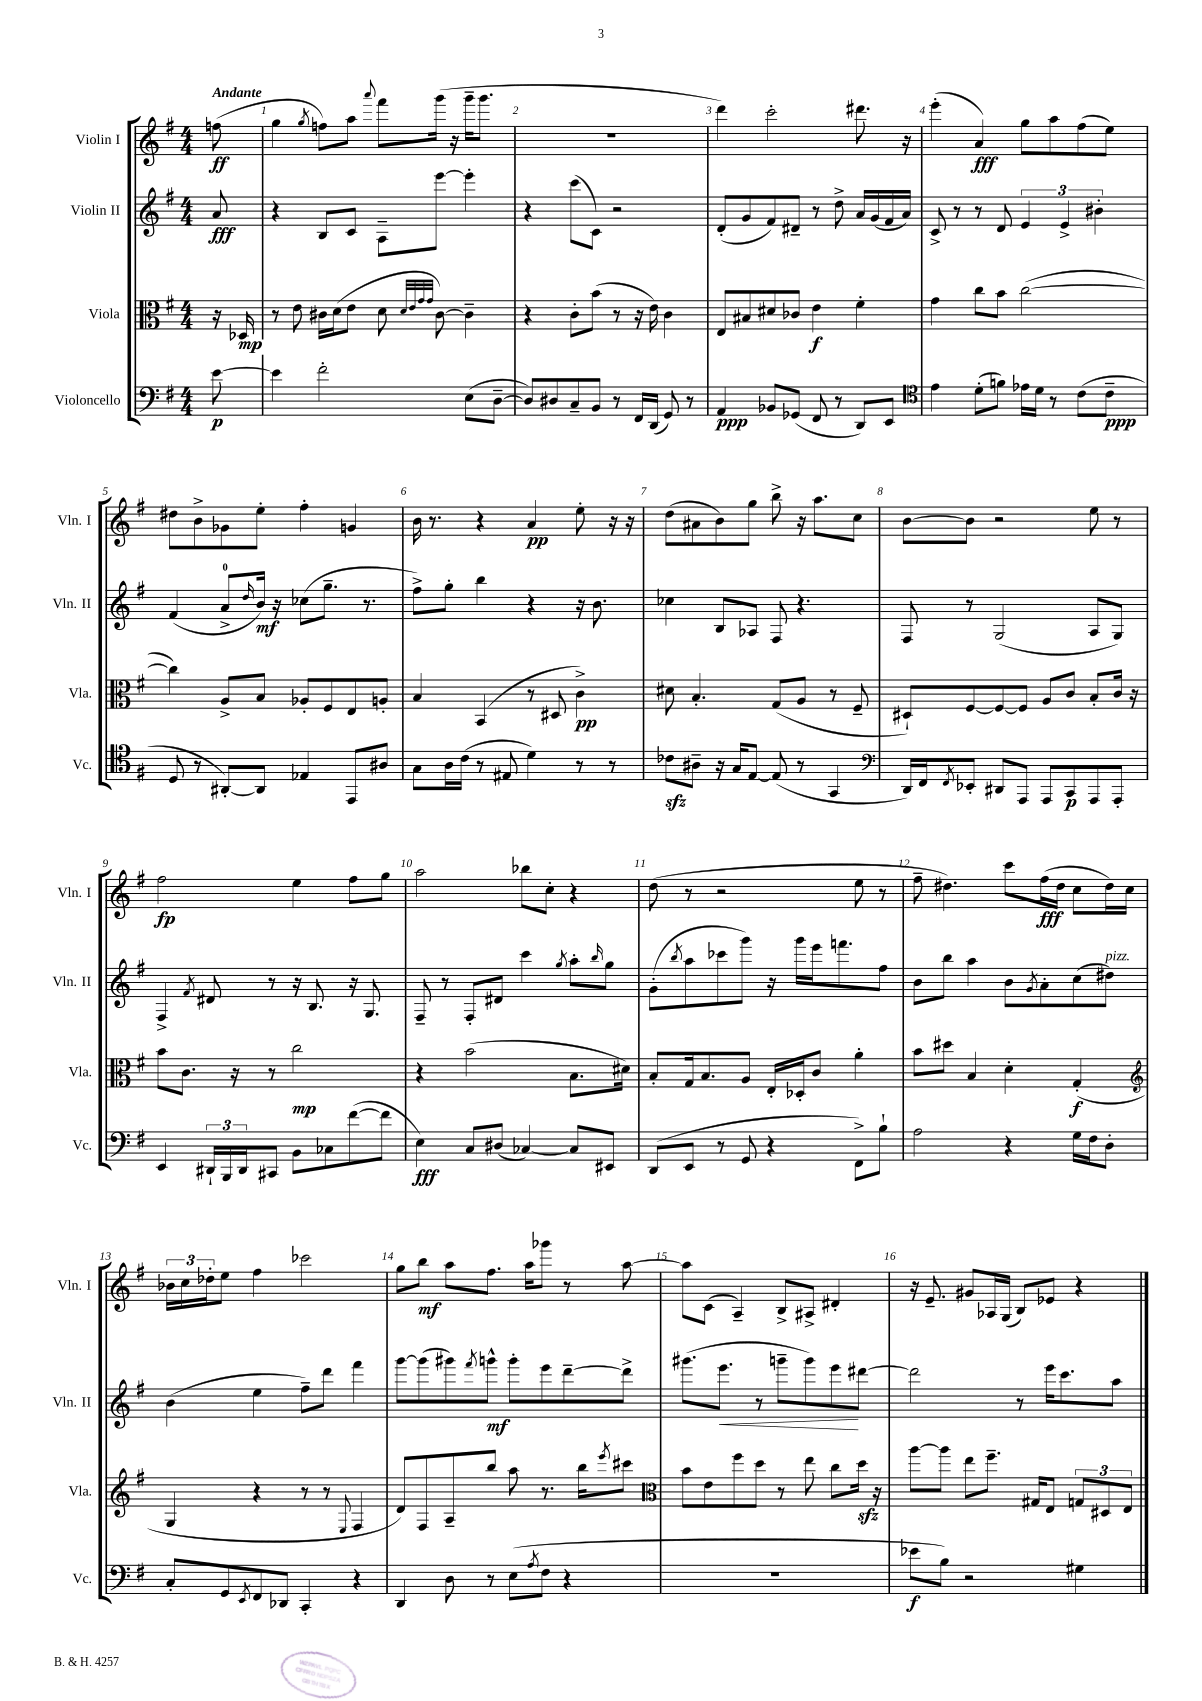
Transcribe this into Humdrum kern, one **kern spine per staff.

**kern	**dynam	**kern	**dynam	**kern	**dynam	**kern	**dynam
*part4	*part4	*part3	*part3	*part2	*part2	*part1	*part1
*staff4	*staff4	*staff3	*staff3	*staff2	*staff2	*staff1	*staff1
*I"Violoncello	*	*I"Viola	*	*I"Violin II	*	*I"Violin I	*
*I'Vc.	*	*I'Vla.	*	*I'Vln. II	*	*I'Vln. I	*
*clefF4	*	*clefC3	*	*clefG2	*	*clefG2	*
*k[f#]	*	*k[f#]	*	*k[f#]	*	*k[f#]	*
*M4/4	*	*M4/4	*	*M4/4	*	*M4/4	*
=	=	=	=	=	=	=	=
!	!	!	!	!	!	!LO:TX:a:B:t=Andante	!
[8e\	p	16r	.	8a/	fff	(8ffn\	ff
.	.	16D-X/	mp	.	.	.	.
=1	=1	=1	=1	=1	=1	=1	=1
4e\]	.	8r	.	4r	.	4gg\	.
.	.	8e\	.	.	.	.	.
.	.	.	.	.	.	8qgg/	.
2f#'\	.	16c#X\LL	.	8B/L	.	8ffn\L)	.
.	.	(16d\J	.	.	.	.	.
.	.	8e\J	.	8c/J	.	8aa\J	.
.	.	.	.	.	.	8qqaaa/	.
.	.	8d\	.	8A~\L	.	8fff#\L	.
.	.	32qqd/LLL	.	.	.	.	.
.	.	32qqe/	.	.	.	.	.
.	.	32qqg/	.	.	.	.	.
.	.	32qqg/JJJ	.	.	.	.	.
.	.	[8c#\)	.	[8eee\J	.	(16ggg\Jk	.
.	.	.	.	.	.	16r	.
(8E\L	.	4c#~\]	.	4eee'\]	.	16ggg~\KL	.
.	.	.	.	.	.	8.ggg\J	.
[8D~\J	.	.	.	.	.	.	.
=2	=2	=2	=2	=2	=2	=2	=2
8D/L])	.	4r	.	4r	.	1r	.
8D#X/	.	.	.	.	.	.	.
8C~/	.	8c'\L	.	(8ccc\L	.	.	.
8BB/J	.	(8b\J	.	8c\J)	.	.	.
8r	.	8r	.	2r	.	.	.
16FF#/LL	.	16r	.	.	.	.	.
(16DD/JJ	.	16e\)	.	.	.	.	.
8GG/)	.	4c\	.	.	.	.	.
8r	.	.	.	.	.	.	.
=3	=3	=3	=3	=3	=3	=3	=3
4AA/	ppp	8E/L	.	(8d'/L	.	4ddd\)	.
.	.	8B#X/	.	8g/	.	.	.
8BB-X/L	.	8d#X/	.	8f#/)	.	2ccc'\	.
(8GG-X/J	.	8c-X/J	.	8d#X~/J	.	.	.
8FF#/	.	4e\	f	8r	.	.	.
8r	.	.	.	8dd^\	.	.	.
8DD/L)	.	4f#'\	.	16a/LL	.	8.ddd#X\	.
.	.	.	.	(16g/	.	.	.
8EE/J	.	.	.	16f#/	.	.	.
.	.	.	.	16a/JJ)	.	16r	.
=4	=4	=4	=4	=4	=4	=4	=4
*clefC4	*	*	*	*	*	*	*
4e\	.	4g\	.	8c^/	.	(4eee'\	.
.	.	.	.	8r	.	.	.
(8d'\L	.	8cc\L	.	8r	.	4a/)	fff
8fn\J)	.	8b\J	.	8d/	.	.	.
16e-X\LL	.	([2cc\	.	6e/	.	8gg\L	.
16d\JJ	.	.	.	.	.	.	.
8r	.	.	.	.	.	8aa\	.
.	.	.	.	6e^/	.	.	.
(8c\L	.	.	.	.	.	(8ff#\	.
.	.	.	.	6b#X'\	.	.	.
8c~\J	ppp	.	.	.	.	8ee\J)	.
!!LO:LB:g=z
=5	=5	=5	=5	=5	=5	=5	=5
8D/	.	4cc\])	.	(4f#/	.	8dd#X\L	.
8r	.	.	.	.	.	8b^\	.
[8AA#X'/L)	.	8A^/L	.	8a^/L	.	8g-X\	.
.	.	.	.	16qqdd/	.	.	.
8AA#/J]	.	8B/J	.	16b/Jk)	mf	8ee'\J	.
.	.	.	.	16r	.	.	.
4E-X/	.	8A-X'/L	.	(8cc-X\L	.	4ff#'\	.
.	.	8F#/	.	8.gg~\J	.	.	.
8EE/L	.	8E/	.	.	.	4gn/	.
.	.	.	.	8.r	.	.	.
8A#X/J	.	8An'/J	.	.	.	.	.
=6	=6	=6	=6	=6	=6	=6	=6
8G\L	.	4B/	.	8ff#^\L)	.	16b\	.
.	.	.	.	.	.	8.r	.
16A\L	.	.	.	8gg'\J	.	.	.
(16c\JJ	.	.	.	.	.	.	.
8r	.	(4BB/	.	4bb\	.	4r	.
8E#X/	.	.	.	.	.	.	.
4d\)	.	8r	.	4r	.	4a/	pp
.	.	8D#X/	.	.	.	.	.
8r	.	4c^\)	pp	16r	.	8ee'\	.
.	.	.	.	8.b\	.	.	.
8r	.	.	.	.	.	16r	.
.	.	.	.	.	.	16r	.
=7	=7	=7	=7	=7	=7	=7	=7
8c-Xzz\L	.	8d#X\	.	4cc-X\	.	(8dd\L	.
8A#X~\J	.	4.B'/	.	.	.	8a#X\	.
16r	.	.	.	8B/L	.	8b\)	.
16G/KL	.	.	.	.	.	.	.
[8E/J	.	.	.	8A-X/J	.	8gg\J	.
(8E/]	.	(8G/L	.	8F#/	.	8bb^\	.
8r	.	8A/J	.	4.r	.	16r	.
.	.	.	.	.	.	8.aa\L	.
4GG/	.	8r	.	.	.	.	.
.	.	8F#~/	.	.	.	8cc\J	.
=8	=8	=8	=8	=8	=8	=8	=8
*clefF4	*	*	*	*	*	*	*
16DD/LL)	.	8D#X`/L)	.	8F#/	.	[8b\L	.
16FF#/J	.	.	.	.	.	.	.
8qFF#/	.	.	.	.	.	.	.
8EE-X'/J	.	[8F#/	.	8r	.	8b\J]	.
8DD#X/L	.	8F#/_	.	(2G/	.	2r	.
8AAA/J	.	8F#/J]	.	.	.	.	.
8AAA/L	.	8A/L	.	.	.	.	.
8CC/	p	8c/J	.	.	.	.	.
8AAA/	.	8B'/L	.	8A/L	.	8ee\	.
8AAA'/J	.	16c/Jk	.	8G/J)	.	8r	.
.	.	16r	.	.	.	.	.
!!LO:LB:g=z
=9	=9	=9	=9	=9	=9	=9	=9
4EE/	.	8b\L	.	4F#^/	.	2ff#\	fp
.	.	8.c\J	.	.	.	.	.
.	.	.	.	8qf#/	.	.	.
24DD#X`/LL	.	.	.	8d#X/	.	.	.
24BBB/	.	.	.	.	.	.	.
.	.	16r	.	.	.	.	.
24DD#/J	.	.	.	.	.	.	.
8CC#X/J	.	8r	.	8r	.	.	.
8BB\L	.	2cc\	mp	16r	.	4ee\	.
.	.	.	.	8.B/	.	.	.
8C-X\	.	.	.	.	.	.	.
([8f#\	.	.	.	16r	.	8ff#\L	.
.	.	.	.	8.G/	.	.	.
8f#\J]	.	.	.	.	.	8gg\J	.
=10	=10	=10	=10	=10	=10	=10	=10
4E\)	fff	4r	.	8F#~/	.	2aa\	.
.	.	.	.	8r	.	.	.
8C/L	.	(2b\	.	8F#'/L	.	.	.
(8D#X/J	.	.	.	8d#X/J	.	.	.
[4C-X/)	.	.	.	4ccc\	.	8bb-X\L	.
.	.	.	.	.	.	8cc'\J	.
.	.	.	.	8qgg/	.	.	.
8C-/L]	.	8.B\L	.	8aa'\L	.	4r	.
.	.	.	.	16qqbb/	.	.	.
8EE#X/J	.	.	.	8gg\J	.	.	.
.	.	16d#X\Jk)	.	.	.	.	.
=11	=11	=11	=11	=11	=11	=11	=11
(8DD/L	.	8B'/L	.	(8g'\L	.	(8dd\	.
.	.	.	.	8qbb/	.	.	.
8EE/J	.	16G/k	.	8aa\	.	8r	.
.	.	8.B/	.	.	.	.	.
8r	.	.	.	8ccc-X\	.	2r	.
8GG/	.	8A/J	.	8ggg\J)	.	.	.
4r	.	16E'/LL	.	16r	.	.	.
.	.	16D-X'/J	.	16ggg\LL	.	.	.
.	.	8c/J	.	16eee\J	.	.	.
.	.	.	.	8.fffn\	.	.	.
8FF#^\L)	.	4a'\	.	.	.	8ee\	.
8B`\J	.	.	.	8ff#\J	.	8r	.
=12	=12	=12	=12	=12	=12	=12	=12
2A\	.	8b\L	.	8b\L	.	8ff#~\	.
.	.	8dd#X\J	.	8bb\J	.	4.dd#X\)	.
.	.	4B/	.	4aa\	.	.	.
4r	.	4d'\	.	8b\L	.	8ccc\L	.
.	.	.	.	8qg/	.	.	.
.	.	.	.	8a'\	.	(16ff#\L	fff
.	.	.	.	.	.	16dd#\JJ	.
16G\LL	.	(4G'/	f	(8cc\	.	8cc\L	.
16F#\J	.	.	.	.	.	.	.
!	!	!	!	!LO:TX:a:i:t=pizz.	!	!	!
8D'\J	.	.	.	8dd#X\J)	.	16dd#\L)	.
.	.	.	.	.	.	16cc\JJ	.
!!LO:LB:g=z
=13	=13	=13	=13	=13	=13	=13	=13
*	*	*clefG2	*	*	*	*	*
8C'/L	.	4G/	.	(4b\	.	24b-X\LL	.
.	.	.	.	.	.	24cc\	.
.	.	.	.	.	.	24dd-X'\J	.
8GG/	.	.	.	.	.	8ee\J	.
8qEE/	.	.	.	.	.	.	.
8FF#/	.	4r	.	4ee\	.	4ff#\	.
8DD-X/J	.	.	.	.	.	.	.
4CC'/	.	8r	.	8ff#~\L)	.	2ccc-X\	.
.	.	8r	.	8ddd\J	.	.	.
.	.	8qqE/	.	.	.	.	.
4r	.	4F#/	.	4fff#\	.	.	.
=14	=14	=14	=14	=14	=14	=14	=14
4DD/	.	8d/L)	.	[8ggg\L	.	8gg\L	.
.	.	8F#/	.	(8ggg\]	.	8bb\J	mf
8D\	.	8A~/	.	8ggg#X\)	.	8aa\L	.
.	.	.	.	8qfff#/	.	.	.
8r	.	8bb/J	.	8gggn^^\J	mf	8.ff#\J	.
(8E\L	.	8aa\	.	8ggg'\L	.	.	.
.	.	.	.	.	.	16aa\KL	.
8qA/	.	.	.	.	.	.	.
8F#\J	.	8.r	.	8eee\	.	8ggg-X\J	.
4r	.	.	.	[8ddd~\	.	8r	.
.	.	16bb\KL	.	.	.	.	.
.	.	8qeee/	.	.	.	.	.
.	.	8ccc#X\J	.	8ddd^\J]	.	[8aa\	.
=15	=15	=15	=15	=15	=15	=15	=15
*	*	*clefC3	*	*	*	*	*
1r	.	8b\L	.	(8.ggg#X\L	.	8aa\L]	.
.	.	8e\	.	.	.	(8c\J	.
!	!	!	!	!	!LO:HP:b	!	!
.	.	.	.	8.eee\J	<	.	.
.	.	8ff#\	.	.	.	4A~/)	.
.	.	8dd\J	.	8r	.	.	.
.	.	8r	.	8gggn~\L	.	8B^/L	.
.	.	8ee\	.	8ggg\)	.	8A#X^/J	.
.	.	8cc\L	.	8eee\	.	4d#X'/	.
.	.	16ddzz\Jk	.	[8ddd#X\J	[	.	.
.	.	16r	.	.	.	.	.
=16	=16	=16	=16	=16	=16	=16	=16
8e-X\L	f	[8aa\L	.	2ddd#\]	.	16r	.
.	.	.	.	.	.	8.e~/	.
8B\J)	.	8aa\J]	.	.	.	.	.
2r	.	8ee\L	.	.	.	8g#X/L	.
.	.	8.ff#~\J	.	.	.	16A-X/L	.
.	.	.	.	.	.	(16G/JJ	.
.	.	.	.	8r	.	8B/L)	.
.	.	16G#X/KL	.	.	.	.	.
.	.	8E/J	.	16eee\KL	.	8e-X/J	.
.	.	.	.	8.ccc\	.	.	.
4G#X\	.	12Gn/L	.	.	.	4r	.
.	.	12D#X/	.	.	.	.	.
.	.	.	.	8aa\J	.	.	.
.	.	12E/J	.	.	.	.	.
==	==	==	==	==	==	==	==
*-	*-	*-	*-	*-	*-	*-	*-
